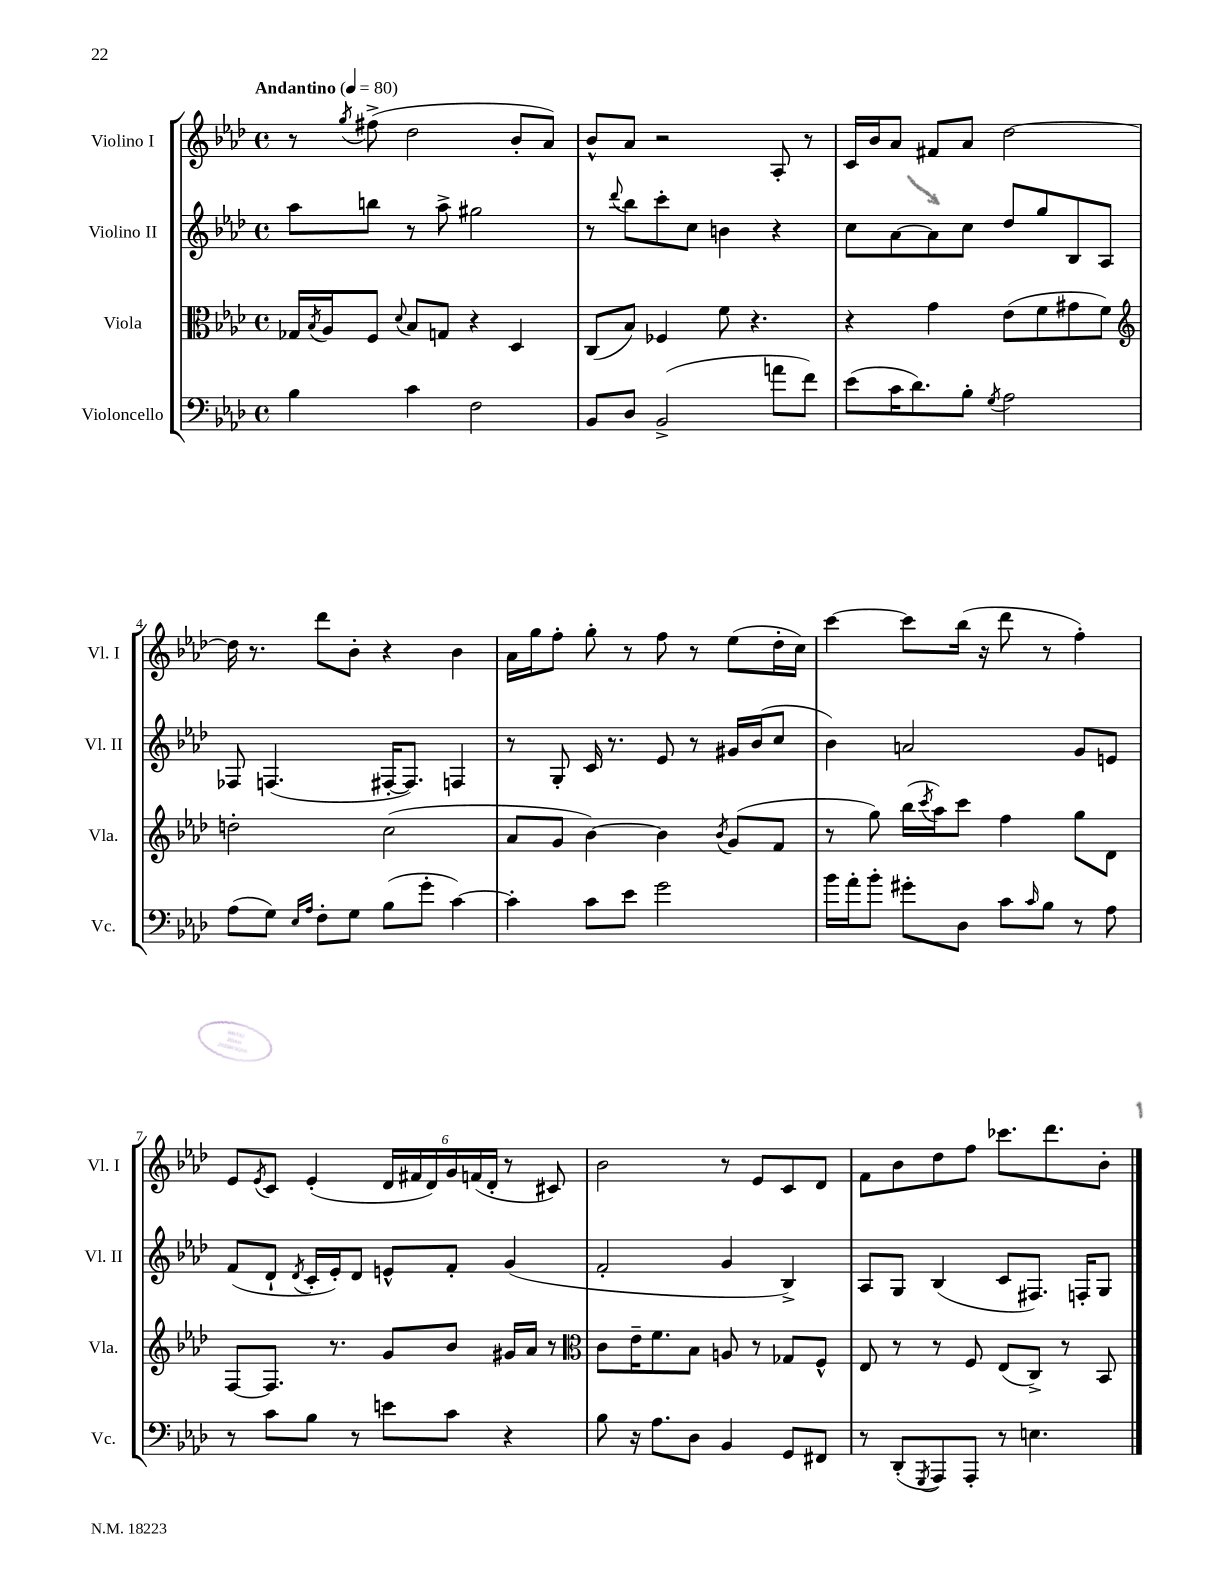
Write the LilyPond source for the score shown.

<<
\new StaffGroup <<
\new Staff = "s0" \with { instrumentName = "Violino I" shortInstrumentName = "Vl. I" } {
    \clef treble \key aes \major \defaultTimeSignature \time 4/4 \tempo "Andantino" 4 = 80
    r8 \acciaccatura { g''8 } fis''8->( des''2 bes'8-. aes'8) |
    bes'8-^ aes'8 r2 aes8-. r8 |
    c'16 bes'16 aes'8 fis'8 aes'8 des''2~ |
    des''16 r8. des'''8 bes'8-. r4 bes'4 |
    aes'16 g''16 f''8-. g''8-. r8 f''8 r8 ees''8( des''16-. c''16) |
    c'''4~ c'''8 bes''16( r16 des'''8 r8 f''4-.) |
    ees'8 \acciaccatura { ees'8 } c'8 ees'4-.( \tuplet 6/4 { des'16 fis'16 des'16) g'16 f'16( des'16-. } r8 cis'8) |
    bes'2 r8 ees'8 c'8 des'8 |
    f'8 bes'8 des''8 f''8 ces'''8. des'''8. bes'8-. \bar "|." |
}
\new Staff = "s1" \with { instrumentName = "Violino II" shortInstrumentName = "Vl. II" } {
    \clef treble \key aes \major \defaultTimeSignature \time 4/4
    aes''8 b''8 r8 aes''8-> gis''2 |
    r8 \appoggiatura { des'''8 } bes''8 c'''8-. c''8 b'4 r4 |
    c''8 aes'8~ aes'8 c''8 des''8 g''8 bes8 aes8 |
    fes8 f4.( fis16~-. fis8.) f4 |
    r8 g8-. c'16 r8. ees'8 r8 gis'16 bes'16( c''8 |
    bes'4) a'2 g'8 e'8 |
    f'8( des'8-! \acciaccatura { des'8 } c'16-. ees'16-.) des'8 e'8-^ f'8-. g'4( |
    f'2-. g'4 bes4->) |
    aes8 g8 bes4( c'8 fis8.) f16-. g8 \bar "|." |
}
\new Staff = "s2" \with { instrumentName = "Viola" shortInstrumentName = "Vla." } {
    \clef alto \key aes \major \defaultTimeSignature \time 4/4
    ges16 \acciaccatura { bes8 } aes16 f8 \appoggiatura { des'8 } bes8 g8 r4 des4 |
    c8( bes8) fes4 f'8 r4. |
    r4 g'4 ees'8( f'8 gis'8 f'8) |
    \clef treble d''2-. c''2( |
    aes'8 g'8 bes'4~) bes'4 \acciaccatura { bes'8 } g'8( f'8 |
    r8 g''8) bes''16( \acciaccatura { c'''8 } aes''16) c'''8 f''4 g''8 des'8 |
    f8~ f8. r8. g'8 bes'8 gis'16 aes'16 r8 |
    \clef alto c'8 ees'16-- f'8. bes8 a8 r8 ges8 f8-^ |
    ees8 r8 r8 f8 ees8( c8->) r8 bes,8 \bar "|." |
}
\new Staff = "s3" \with { instrumentName = "Violoncello" shortInstrumentName = "Vc." } {
    \clef bass \key aes \major \defaultTimeSignature \time 4/4
    bes4 c'4 f2 |
    bes,8 des8 bes,2->( a'8 f'8) |
    ees'8( c'16 des'8.) bes8-. \acciaccatura { g8 } aes2 |
    aes8( g8) \grace { ees16 aes16 } f8-. g8 bes8( g'8-. c'4~) |
    c'4-. c'8 ees'8 g'2 |
    bes'16 aes'16-. bes'8-. gis'8-. des8 c'8 \grace { c'16 } bes8 r8 aes8 |
    r8 c'8 bes8 r8 e'8 c'8 r4 |
    bes8 r16 aes8. des8 bes,4 g,8 fis,8 |
    r8 des,8-.( \acciaccatura { g,,8 } aes,,8) aes,,8-. r8 e4. \bar "|." |
}
>>
>>
